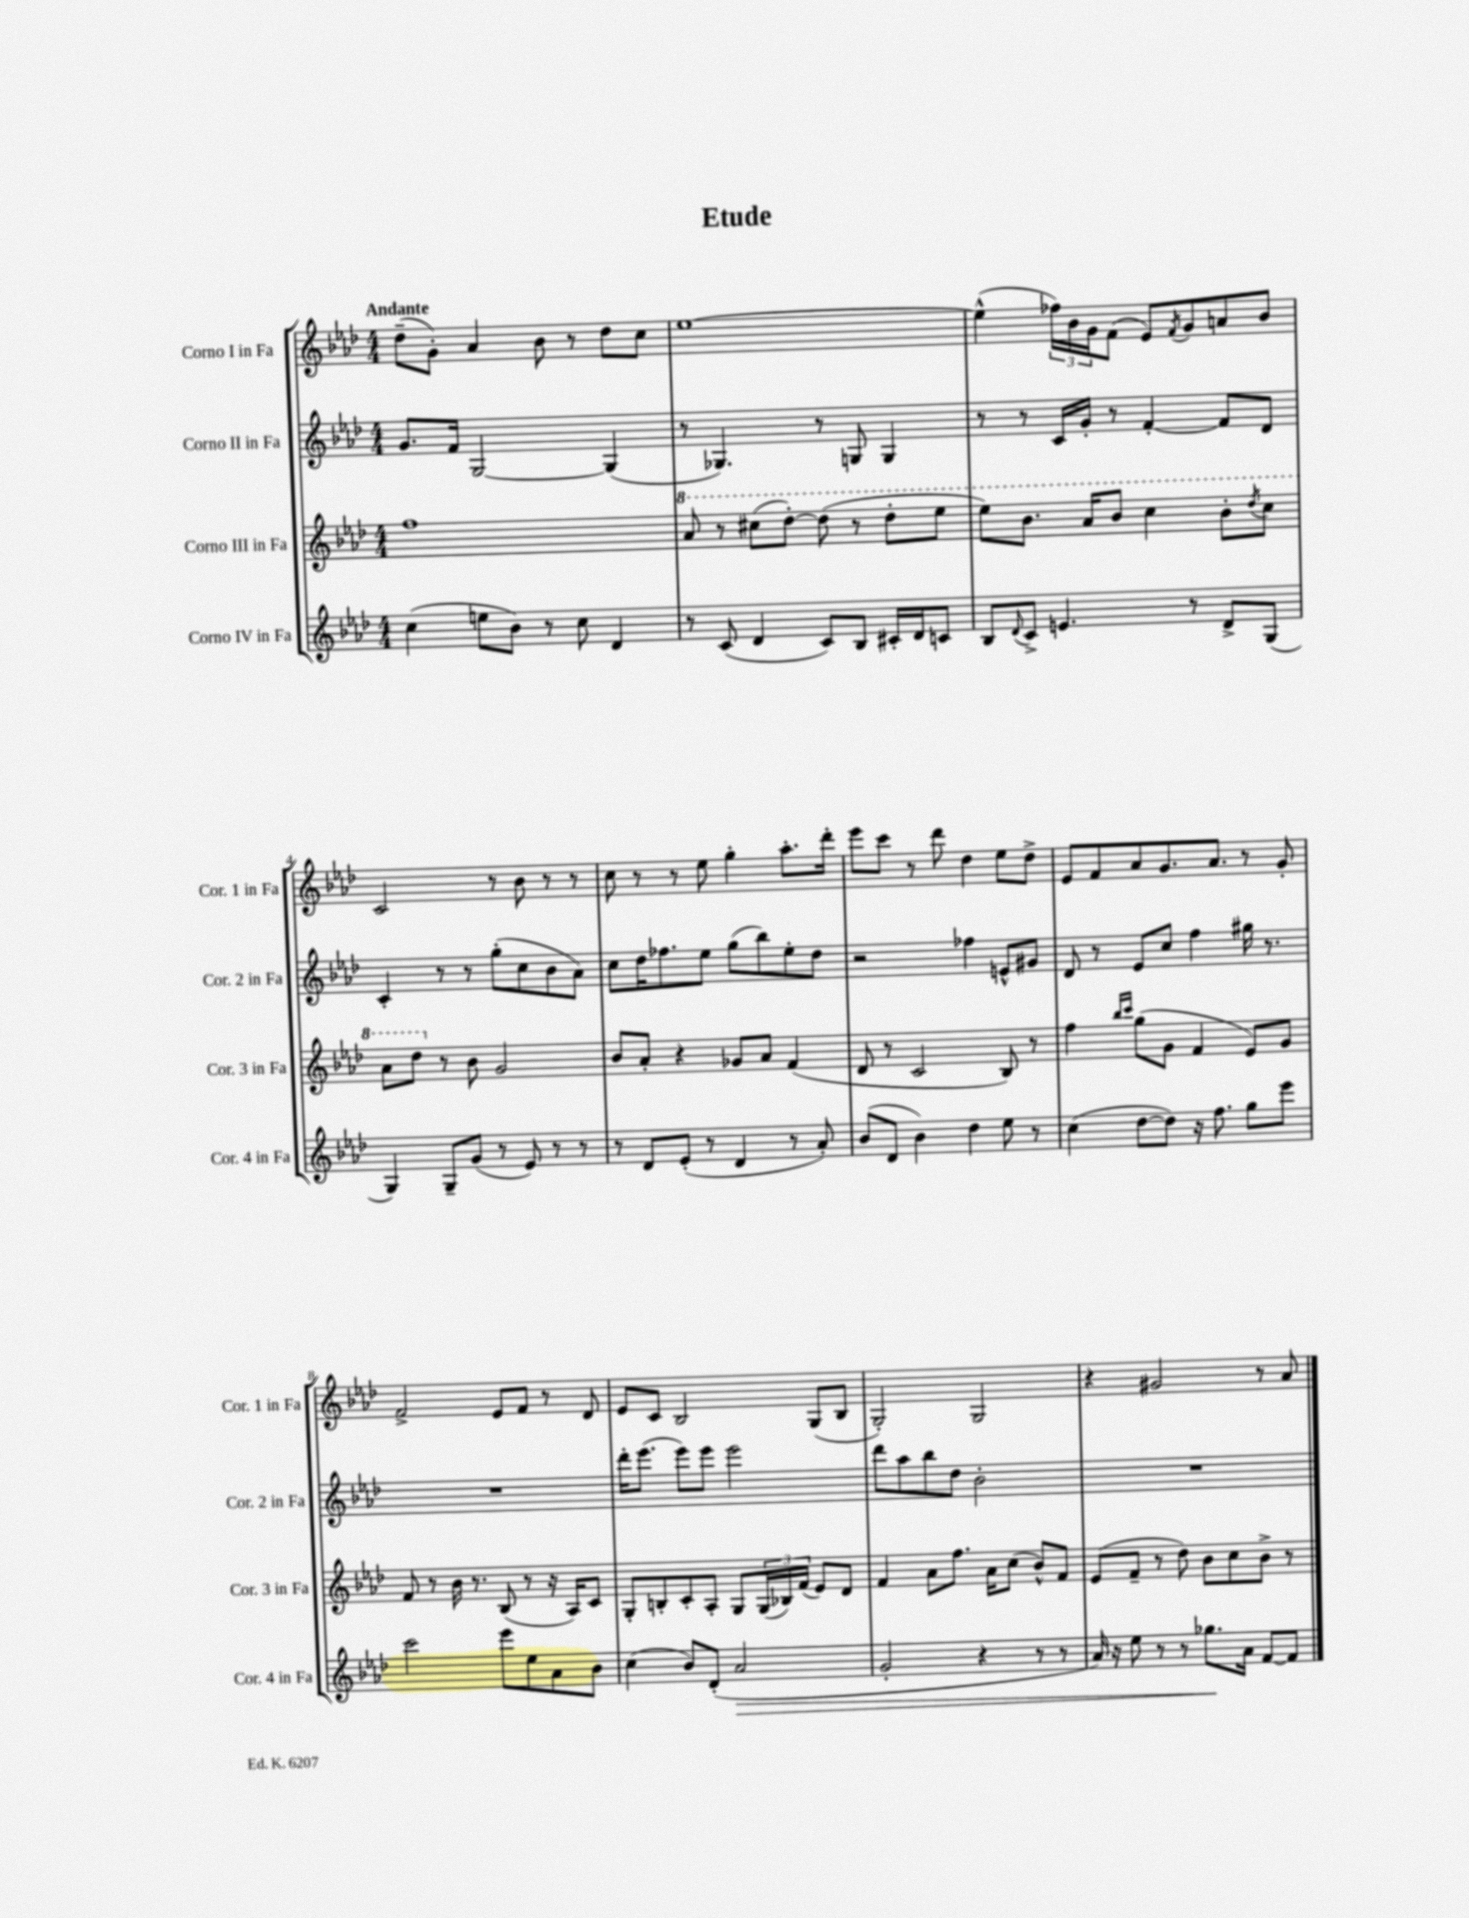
\header { title = "Etude" }
<<
\new StaffGroup <<
\new Staff = "s0" \with { instrumentName = "Corno I in Fa" shortInstrumentName = "Cor. 1 in Fa" } {
    \clef treble \key aes \major \numericTimeSignature \time 4/4 \tempo "Andante"
    des''8--( g'8-.) aes'4 bes'8 r8 des''8 c''8 |
    ees''1~ |
    ees''4-^( \tuplet 3/2 { fes''16) bes'16 g'16 } f'8( ees'8) \acciaccatura { f'8 } g'8 a'8 bes'8 |
    c'2 r8 bes'8 r8 r8 |
    c''8 r8 r8 ees''8 g''4-. aes''8.-. des'''16-. |
    ees'''8 c'''8 r8 des'''8 des''4 ees''8 des''8-> |
    ees'8 f'8 aes'8 g'8. aes'8. r8 g'8-. |
    f'2-> ees'8 f'8 r8 des'8 |
    ees'8 c'8 bes2 g8( bes8 |
    g2-.) g2 |
    r4 gis'2 r8 aes'8 \bar "|." |
}
\new Staff = "s1" \with { instrumentName = "Corno II in Fa" shortInstrumentName = "Cor. 2 in Fa" } {
    \clef treble \key aes \major \numericTimeSignature \time 4/4
    g'8. f'16 g2~ g4( |
    r8 ges4.) r8 g8 g4 |
    r8 r8 c'16 g'16-. r8 f'4~-. f'8 des'8 |
    c'4-. r8 r8 g''8-.( c''8 bes'8 aes'8) |
    c''8 des''16 fes''8. ees''8 g''8( bes''8) ees''8-. des''8 |
    r2 fes''4 e'8-^ gis'8 |
    des'8 r8 ees'8 c''8 f''4 gis''16 r8. |
    R1 |
    des'''16-. ees'''8.( ees'''8) ees'''8 ees'''2 |
    des'''8 aes''8 bes''8 des''8 bes'2-. |
    R1 \bar "|." |
}
\new Staff = "s2" \with { instrumentName = "Corno III in Fa" shortInstrumentName = "Cor. 3 in Fa" } {
    \clef treble \key aes \major \numericTimeSignature \time 4/4
    f''1 |
    \ottava #1 aes''8 r8 cis'''8( des'''8~-.) des'''8( r8 des'''8-. ees'''8 |
    ees'''8) bes''8. aes''16 bes''8 c'''4 bes''8-. \acciaccatura { des'''8 } c'''8 |
    aes''8 des'''8 \ottava #0 r8 bes'8 g'2 |
    bes'8 aes'8-. r4 ges'8 aes'8 f'4( |
    des'8 r8 c'2 bes8) r8 |
    f''4 \grace { bes''16 c'''16 } g''8( g'8 f'4 ees'8) g'8 |
    f'8 r8 bes'16 r8. bes8( r8 r16 aes16) c'8 |
    g8-. b8-. c'8-. aes8-. g8 \tuplet 3/2 { g16( bes16) f'16( } ees'8) des'8 |
    f'4 aes'8 f''8. aes'16 c''8( bes'8-^) f'8 |
    ees'8( f'8-- r8 des''8) bes'8 c''8 bes'8-> r8 \bar "|." |
}
\new Staff = "s3" \with { instrumentName = "Corno IV in Fa" shortInstrumentName = "Cor. 4 in Fa" } {
    \clef treble \key aes \major \numericTimeSignature \time 4/4
    c''4( e''8 bes'8) r8 c''8 des'4 |
    r8 c'8( des'4 c'8) bes8 cis'16-. des'16 c'8 |
    bes8 \appoggiatura { des'8 } c'8-> e'4. r8 des'8-> g8( |
    g4) g8-- g'8( r8 ees'8) r8 r8 |
    r8 des'8 ees'8-.( r8 des'4 r8 aes'8-.) |
    bes'8( des'8 bes'4) des''4 ees''8 r8 |
    c''4( des''8~ des''8) r16 f''8. g''8 ees'''8 |
    c'''2 ees'''8 ees''8 aes'8 bes'8 |
    c''4( bes'8) des'8-.( aes'2\> |
    g'2-. r4 r8 r8 |
    aes'16) r16 ees''8 r8 r8 ges''8.\! aes'16 f'8~ f'8 \bar "|." |
}
>>
>>
